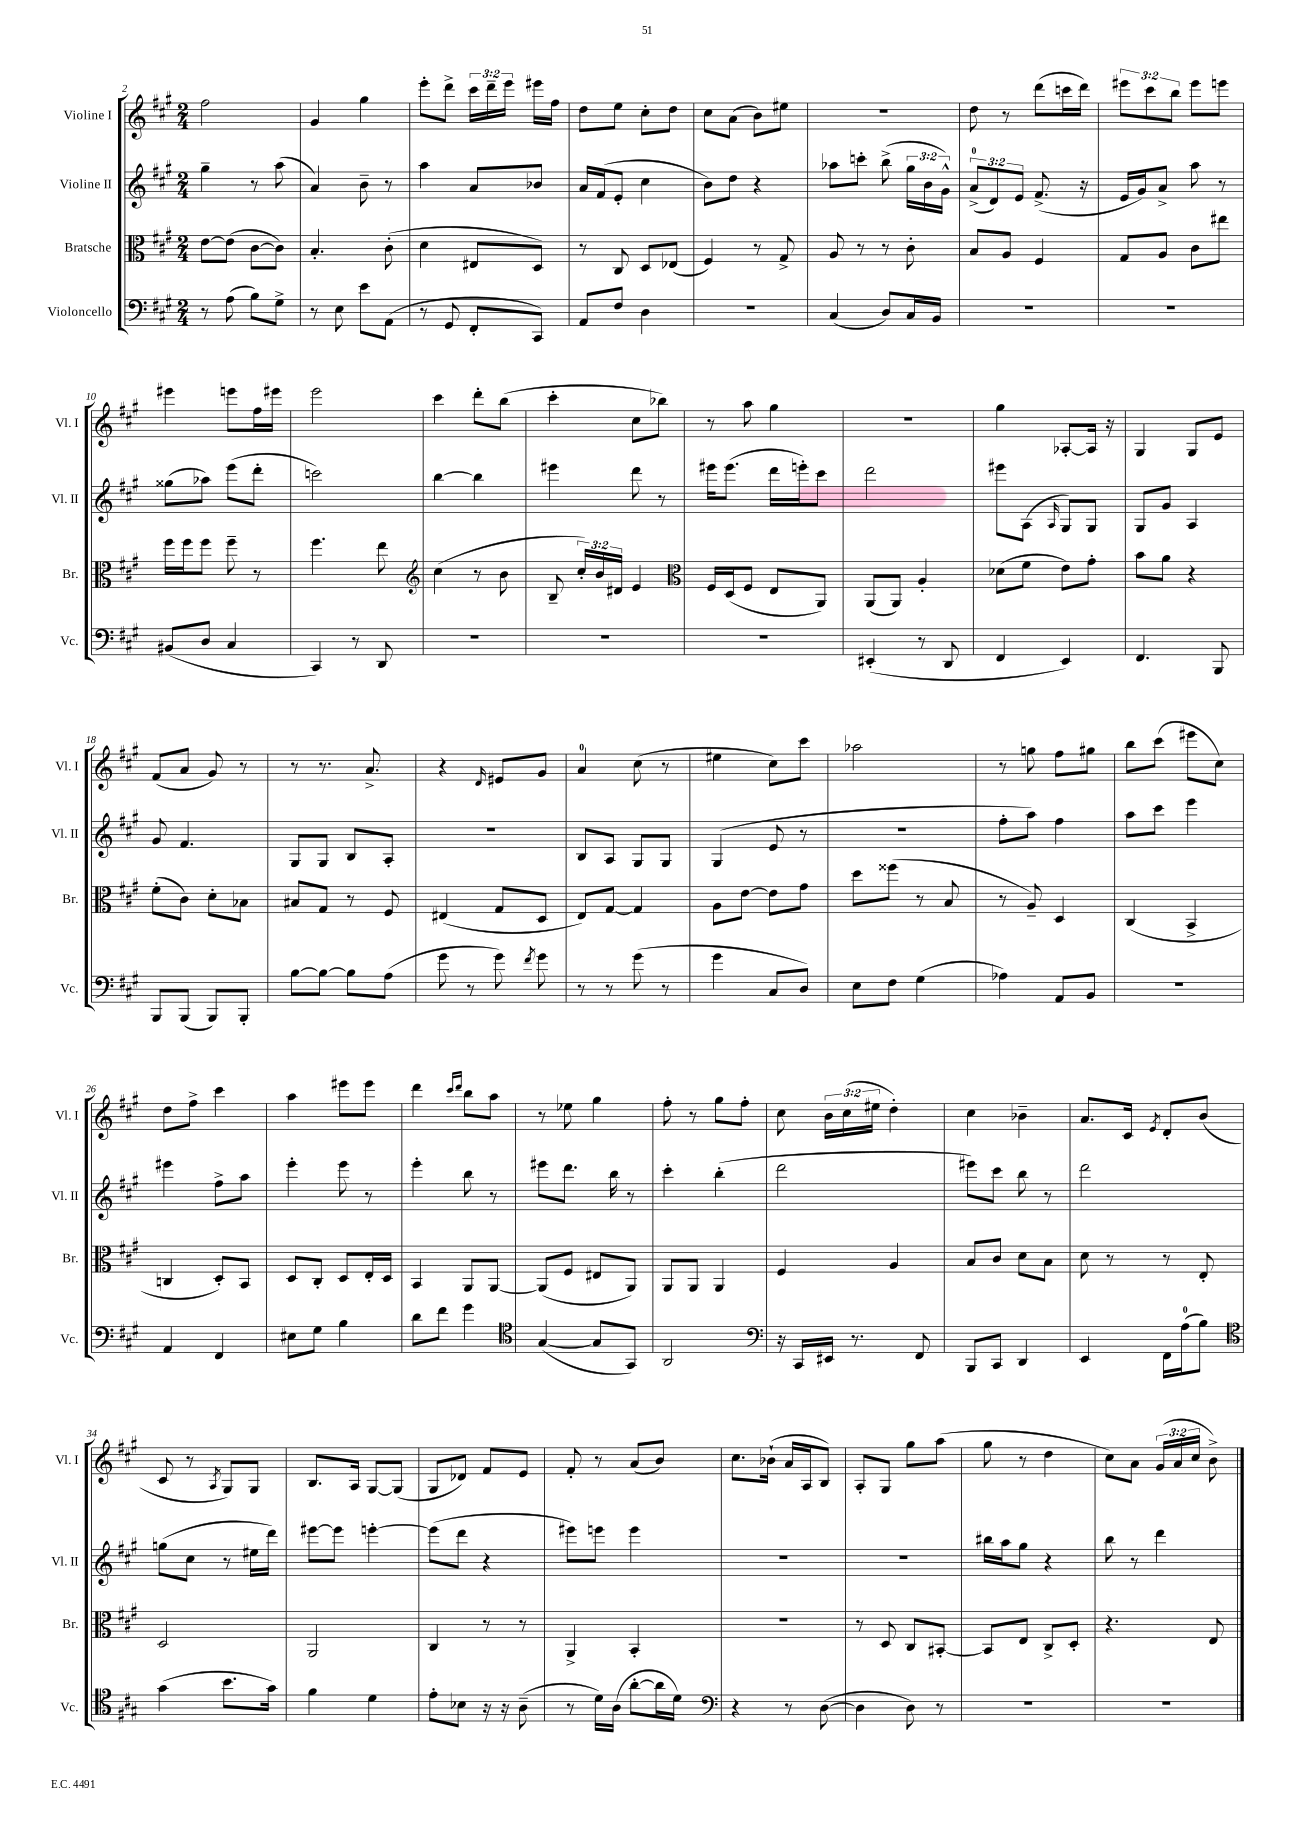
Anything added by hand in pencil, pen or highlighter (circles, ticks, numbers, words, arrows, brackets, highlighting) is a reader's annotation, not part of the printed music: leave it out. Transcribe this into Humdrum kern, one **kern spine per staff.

**kern	**kern	**kern	**kern
*staff4	*staff3	*staff2	*staff1
*clefF4	*clefC3	*clefG2	*clefG2
*k[f#c#g#]	*k[f#c#g#]	*k[f#c#g#]	*k[f#c#g#]
*M2/4	*M2/4	*M2/4	*M2/4
8r	[8e\L	4gg#~\	2ff#\
(8A\	(8e\]J	.	.
8B\L)	[8c#\L	8r	.
8G#^\J	8c#\]J)	(8aa\	.
=	=	=	=
8r	4.B'/	4a/)	4g#/
8E\	.	.	.
8e\L	.	8b~\	4gg#\
(8AA\J	(8c#'\	8r	.
=	=	=	=
8r	4d\	4aa\	8eee'\L
8GG#/	.	.	8ddd^\J
8FF#'/L	8E#/L	8a/L	24ccc#\LL
.	.	.	24ddd~\
.	.	.	24eee\JJ
8CC#/J)	8D/J)	8b-/J	16eee#\LL
.	.	.	16ff#\JJ
=	=	=	=
8AA/L	8r	16a/LL	8dd\L
.	.	(16f#/J	.
8F#/J	8C#/	8e'/J	8ee\J
4D\	8D/L	4cc#\	8cc#'\L
.	(8E-/J	.	8dd\J
=	=	=	=
2r	4F#/)	8b\L)	8cc#\L
.	.	8dd\J	(8a\J
.	8r	4r	8b\L)
.	8G#^/	.	8ee#\J
=	=	=	=
(4C#/	8A/	8aa-\L	2r
.	8r	8ccc'\J	.
8D/L)	8r	(8bb^\	.
16C#/L	8c#'\	24gg#\LL	.
.	.	24b\	.
16BB/JJ	.	.	.
.	.	24g#^^\JJ)	.
=	=	=	=
2r	8B/L	(12a^/L	8dd\
.	.	12d/)	.
.	8A/J	.	8r
.	.	12e/J	.
.	4F#/	(8.f#^/	(8ddd\L
.	.	.	16ccc\L
.	.	16r	16ddd\JJ)
=	=	=	=
2r	8G#/L	16e/LL	12eee#\L
.	.	16g#/J)	.
.	.	.	12ccc#\
.	8A/J	8a^/J	.
.	.	.	12bb\J
.	8c#\L	8aa\	8eee#\L
.	8ee#\J	8r	8eee\J
=	=	=	=
(8BB#/L	16ff#\LL	(8gg##\L	4eee#\
.	16ff#\J	.	.
8D/J	8ff#\J	8aa-\J)	.
4C#/	8ff#~\	(8eee\L	8eee\L
.	8r	8ddd'\J	16ff#\L
.	.	.	16eee#\JJ
=	=	=	=
4CC#/)	4.ff#\	2ccc\)	2eee\
8r	.	.	.
8DD/	8ee\	.	.
=	=	=	=
*	*clefG2	*	*
2r	(4cc#\	[4bb\	4ccc#\
.	8r	4bb\]	8ddd'\L
.	8b\	.	(8bb\J
=	=	=	=
2r	8B~/	4eee#\	4ccc#'\
.	24cc#'/LL)	.	.
.	24b/	.	.
.	24d#/JJ	.	.
.	4e/	8ddd\	8cc#\L
.	.	8r	8bb-\J)
=	=	=	=
*	*clefC3	*	*
2r	16F#/LL	16eee#\LK	8r
.	(16D/J	(8.eee#\J	.
.	8F#/J	.	8aa\
.	8E/L	16ddd\LL	4gg#\
.	.	16eee'\J)	.
.	8AA/J)	8ccc#\J	.
=	=	=	=
(4EE#'/	(8AA/L	2ddd\	2r
.	8AA/J)	.	.
8r	4A'/	.	.
8DD/	.	.	.
=	=	=	=
4FF#/	(8d-\L	8eee#\L	4gg#\
.	8f#\J	(8A\J	.
.	.	16qqA/	.
4EE/)	8e\L)	8G#/L)	[8A-'/L
.	8g#'\J	8G#/J	16A-/]Jk
.	.	.	16r
=	=	=	=
4.FF#/	8b\L	8G#/L	4G#/
.	8a\J	8g#/J	.
.	4r	4A/	8G#/L
8BBB/	.	.	8e/J
=	=	=	=
8BBB/L	(8f#'\L	8g#/	(8f#/L
(8BBB/J	8c#\J)	4.f#/	8a/J
8BBB/L)	8d'\L	.	8g#/)
8BBB'/J	8B-\J	.	8r
=	=	=	=
[8B\L	8B#/L	8G#/L	8r
8B\_J	8G#/J	8G#/J	8.r
8B\]L	8r	8B/L	.
.	.	.	8.a^/
(8A\J	8F#/	8A'/J	.
=	=	=	=
8g#\	(4E#/	2r	4r
8r	.	.	.
.	.	.	16qqd/
8g#\)	8G#/L	.	8e#/L
8qf#/	.	.	.
8g#\	8D/J	.	8g#/J
=	=	=	=
8r	8E/L)	8B/L	4a/
8r	[8G#/J	8A/J	.
(8g#\	4G#/]	8G#/L	(8cc#\
8r	.	8G#/J	8r
=	=	=	=
4g#\	8A\L	(4G#/	4ee#\
.	[8e\J	.	.
8C#/L	8e\]L	8e/	8cc#\L)
8D/J)	8g#\J	8r	8ccc#\J
=	=	=	=
8E\L	8dd\L	2r	2aa-\
8F#\J	(8ff##\J	.	.
(4G#\	8r	.	.
.	8B/	.	.
=	=	=	=
4A-\)	8r	8ff#'\L	8r
.	8A~/)	8aa\J)	8gg\
8AA/L	4D/	4ff#\	8ff#\L
8BB/J	.	.	8gg#\J
=	=	=	=
2r	(4C#/	8aa\L	8bb\L
.	.	8ccc#\J	(8ccc#\J
.	4BB^/	4eee\	8eee#\L
.	.	.	8cc#\J)
=	=	=	=
4AA/	4C/	4eee#\	8dd\L
.	.	.	8ff#^\J
4FF#/	8D'/L)	8ff#^\L	4ccc#\
.	8BB/J	8aa\J	.
=	=	=	=
8E#\L	8D/L	4eee'\	4aa\
8G#\J	8C#'/J	.	.
4B\	8D/L	8eee\	8eee#\L
.	16E'/L	8r	8eee#\J
.	16D/JJ	.	.
=	=	=	=
8d\L	4BB/	4eee'\	4ddd\
8f#\J	.	.	.
.	.	.	16qqccc#/LL
.	.	.	16qqddd/JJ
4g#\	8AA/L	8bb\	8bb\L
.	[8AA/J	8r	8aa\J
=	=	=	=
*clefC4	*	*	*
([4G#/	(8AA/]L	8eee#\L	8r
.	8F#/J	8.ddd\J	8ee-\
8G#/]L	8E#/L	.	4gg#\
.	.	16bb\	.
8GG#/J)	8AA/J)	8r	.
=	=	=	=
2AA/	8AA/L	4ccc#'\	8ff#'\
.	8AA/J	.	8r
.	4AA/	(4bb'\	8gg#\L
.	.	.	8ff#'\J
=	=	=	=
*clefF4	*	*	*
16r	4F#/	2ddd\	8cc#\
16CC#/LL	.	.	.
16EE#/JJ	.	.	24b\LL
.	.	.	(24cc#\
8.r	.	.	.
.	.	.	24ee#\JJ
.	4A/	.	4dd'\)
8FF#/	.	.	.
=	=	=	=
8BBB/L	8B/L	8eee#\L)	4cc#\
8CC#/J	8c#/J	8ccc#\J	.
4DD/	8d\L	8bb\	4b-~\
.	8B\J	8r	.
=	=	=	=
4EE/	8d\	2ddd\	8.a/L
.	8r	.	.
.	.	.	16c#/Jk
.	.	.	8qe/
16FF#\LL	8r	.	8d'/L
(16A\J	.	.	.
8B\J)	8E'/	.	(8b/J
=	=	=	=
*clefC4	*	*	*
(4g#\	2D/	(8gg\L	8c#/
.	.	8cc#\J	8r
.	.	.	8qA/
8.b\L	.	8r	8G#/L)
.	.	16ee#\LL	8G#/J
16g#\Jk)	.	16ddd\JJ)	.
=	=	=	=
4f#\	2AA/	[8eee#\L	8.B/L
.	.	8eee#\]J	.
.	.	.	16A/Jk
4d\	.	[4eee'\	[8G#/L
.	.	.	(8G#/]J
=	=	=	=
8e'\L	4C#/	(8eee\]L	8G#/L
8B-\J	.	8ddd\J	8d-/J)
16r	8r	4r	8f#/L
16r	.	.	.
(8A~\	8r	.	8e/J
=	=	=	=
8r	4AA^/	8eee#\L)	8f#'/
16d\LL)	.	8eee\J	8r
(16A\JJ	.	.	.
[8a'\L	4BB'/	4eee\	(8a/L
16a\]L	.	.	8b/J)
16d\JJ)	.	.	.
=	=	=	=
*clefF4	*	*	*
4r	2r	2r	8.cc#\L
.	.	.	(16b-`\Jk
8r	.	.	16a/LL
.	.	.	16A/J
([8D\	.	.	8B/J)
=	=	=	=
4D\]	8r	2r	8A'/L
.	8D/	.	8G#/J
8D\)	8C#/L	.	8gg#\L
8r	[8BB#'/J	.	(8aa\J
=	=	=	=
2r	8BB#/]L	16bb#\LL	8gg#\
.	.	16aa\J	.
.	8E/J	8gg#\J	8r
.	8C#^/L	4r	4dd\
.	8D'/J	.	.
=	=	=	=
2r	4.r	8bb\	8cc#\L)
.	.	8r	8a\J
.	.	4ddd\	(24g#/LL
.	.	.	24a/
.	.	.	24cc#/JJ
.	8E/	.	8b^\)
==	==	==	==
*-	*-	*-	*-
